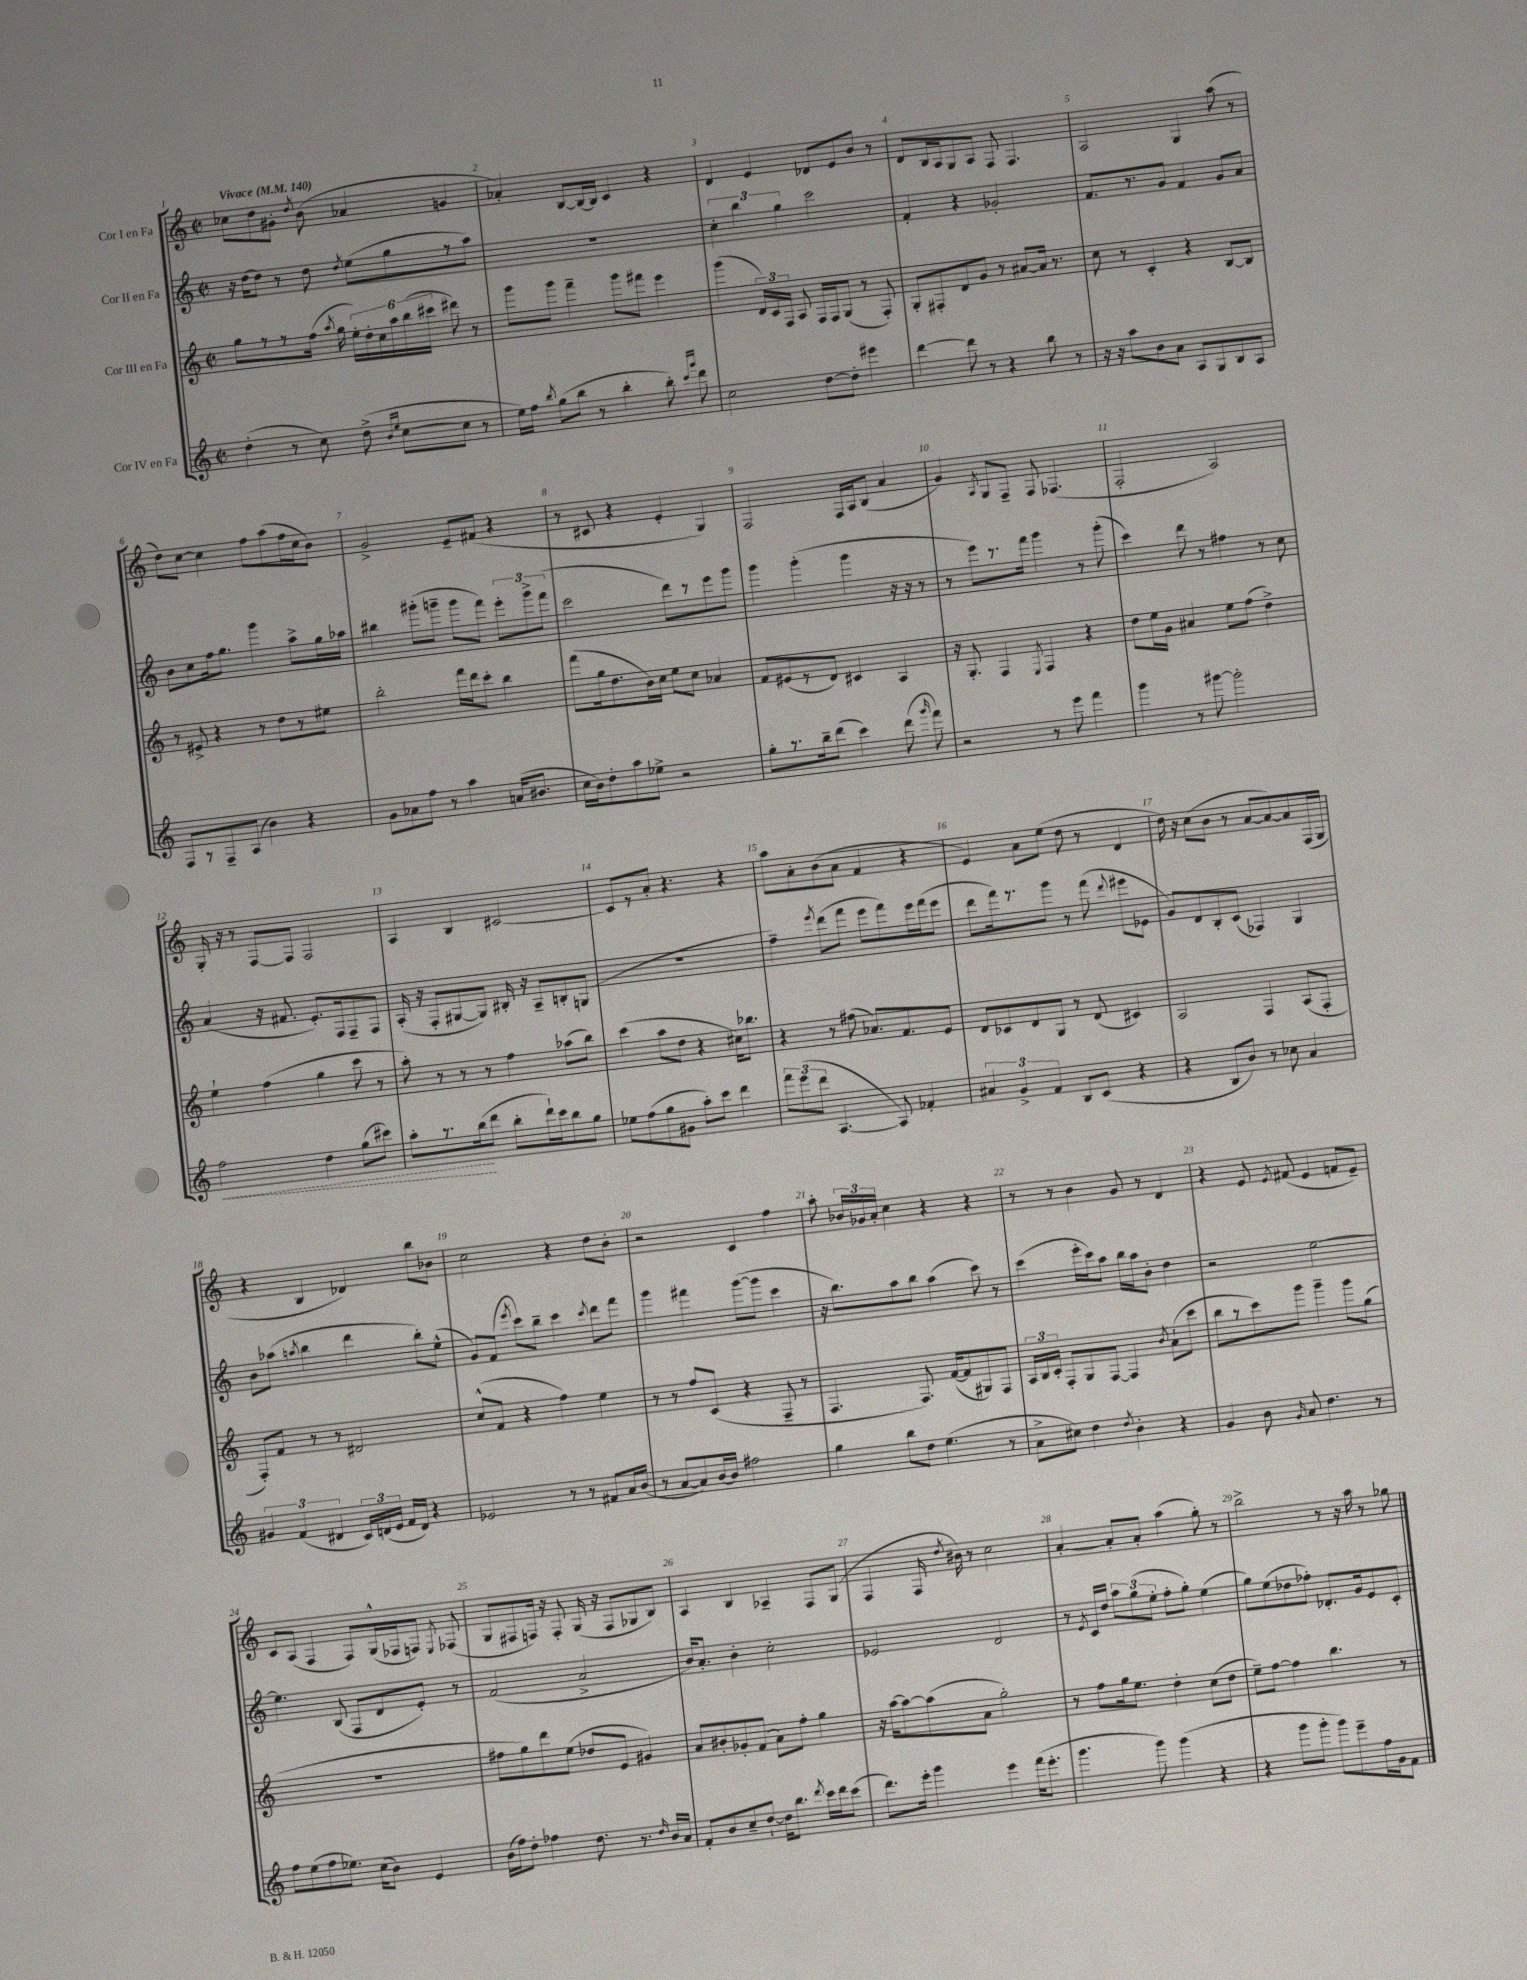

**kern	**kern	**kern	**kern
*staff4	*staff3	*staff2	*staff1
*clefG2	*clefG2	*clefG2	*clefG2
*k[]	*k[]	*k[]	*k[]
*M2/2	*M2/2	*M2/2	*M2/2
*met(c|)	*met(c|)	*met(c|)	*met(c|)
*MM140	*MM140	*MM140	*MM140
(4dd'	8gg	16r	8cc-
.	.	[16dd	.
.	8r	8dd]	8dd
8r	8r	8r	8g#'
.	.	.	8qdd
8cc)	(16ff	8dd	(8b
.	8qaa	.	.
.	16gg	.	.
.	.	8qdd	.
(8dd^	24ee')	(8ee	4a-
.	24dd'	.	.
.	24cc	.	.
16qqb	.	.	.
16qqee	.	.	.
[8cc	24aa	8gg	.
.	(24bb	.	.
.	24ccc#	.	.
8cc]	8ddd#)	8r	4g
8r	8r	8aa)	.
=	=	=	=
16ee)	8ggg	1r	4a-')
16ff	.	.	.
8qbb	.	.	.
(8gg	8ggg	.	.
8bb	4fff~	.	[8B
8r	.	.	16B_
.	.	.	16B]
4bb'	8ggg	.	4c
.	8fff#	.	.
8bb')	4eee	.	4r
16qqccc	.	.	.
16qqggg	.	.	.
8ddd	.	.	.
=	=	=	=
2cc	(4ggg	6cc'	4d
.	.	6bb	.
.	24d)	.	4e
.	24c	.	.
.	24F	6gg	.
.	8A	.	.
[8dd	16F	2ccc	8d-
.	16F	.	.
8dd']	(8G	.	8e
4eee#	8r	.	8b
.	8F')	.	8r
=	=	=	=
[4ddd	8G'	4f'	8d
.	8F#'	.	16B
.	.	.	16A
8ddd]	8d	4r	8G
8r	8g	.	8A
4r	8r	2g-'	8F
.	[8a#	.	4.F
8bb	16a#]	.	.
.	8.r	.	.
8r	.	.	.
=	=	=	=
16r	8cc	8.f	2A
16r	.	.	.
8aa	8r	.	.
.	.	8.r	.
8b	4c'	.	.
8a	.	8g	.
8A	4r	4f	4G
8G	.	.	.
8B	[8B	8g	(8aa
8A	8B]	8a	8r
=	=	=	=
8F	8r	8b	8dd)
8r	8e#^	8cc	[8cc
8F~	4r	16ff	4cc]
.	.	8.gg	.
(8A	.	.	.
4b)	8r	4ggg	8ff
.	8dd	.	(8aa
4r	8r	8aa^	16ff
.	.	.	16cc
.	8ee#	16gg	8b)
.	.	16aa-	.
=	=	=	=
8g	2bb'	4bb#	2g^
8a-	.	.	.
8ff	.	(8ggg#'	.
8r	.	8ggg~	.
4aa	16fff	8ggg	8e~
.	16ddd	.	.
.	8ccc'	8fff)	(8f#
(16a	4bb	12eee'	4r
8.b#	.	.	.
.	.	12ggg^	.
.	.	(12fff	.
=	=	=	=
16cc	(8fff	2ccc	8r
16b)	.	.	.
8dd'	16gg	.	8c#
.	8.dd	.	.
8aa	.	.	4r
8ee-^	16b)	.	.
.	16cc	.	.
2r	8ee	8ddd)	4e'
.	8cc	8r	.
.	4a-	8eee	4G)
.	.	8ggg	.
=	=	=	=
8gg'	8f	4ggg	2F
8.r	(8e#	.	.
.	8r	(4ggg'	.
16bb~	.	.	.
(8ddd	8d)	.	.
4ccc)	4c#	4ggg	16F
.	.	.	16A
.	.	.	(8B
(8ddd	4A	16r	4a
.	.	16r	.
16qqggg	.	.	.
8fff)	.	8r	.
=	=	=	=
2r	16r	8r	4g)
.	8.G'	.	.
.	.	8eee)	.
.	.	.	8qA
.	4F	8.r	8G
.	.	.	8F~
.	.	16fff	.
.	8qE	.	.
8r	4F	4ggg	8F
8eee	.	.	(4.F-
4fff	4r	8r	.
.	.	(8ggg'	.
=	=	=	=
4ggg	8dd	4ccc)	2F'
.	16ee	.	.
.	16g	.	.
8r	4a#	8ddd	.
[8ggg#	.	8r	.
2ggg#']	8ee	4ff#	2A)
.	(8ff	.	.
.	4dd^)	8r	.
.	.	8cc	.
=	=	=	=
2ff	4ee`	(4a	16G'
.	.	.	16r
.	.	.	8r
.	(4ff	16r	[8F
.	.	8.f#	.
.	.	.	8F]
4dd	4gg	8.e')	2F
.	.	16F	.
(8gg	8ccc	8F~	.
8ccc#)	8r	8F	.
=	=	=	=
8aa'	8aa')	(16A'	4A
.	.	16r	.
8.r	8r	8F'	.
.	8r	[8G#	4B
(16bb	.	.	.
8ddd	8r	8G#])	.
8bb'	4ff	16B#'	[2c#
.	.	16r	.
16ddd`)	.	8A~	.
16ccc	.	.	.
8bb	(8aa-	8B'	.
8gg	8bb)	(8G	.
=	=	=	=
8ee-	(4ccc	1r	8c#]
(8ff	.	.	8r
8gg	8aa	.	8a'
8g#	8dd	.	4.r
8aa')	4r	.	.
8ccc	.	.	.
4ddd	16cc#)	.	4r
.	8.bb-	.	.
=	=	=	=
12fff	4r	4ff~)	8aa
(12eee	.	.	.
.	.	.	8a'
12ddd	.	.	.
.	.	8qeee	.
[4.A	8r	(8ddd	(8b
.	(8ff#	8fff	8a
.	8.a-)	8eee	4f
8A])	.	8fff)	.
.	8.f	.	.
4f-'	.	16eee	4r
.	.	(16fff	.
.	8e	8eee	.
=	=	=	=
6a#	8d	8ddd	4e)
.	8c-	16fff)	.
6g^	.	.	.
.	.	8.r	.
.	8d	.	8a
6f	.	.	.
.	8G	8ggg	(8ee
8B	8r	8r	8dd
(8c	(8d	(8fff	8r
.	.	8qqddd	.
4r	4c#)	8eee#	4d
.	.	8e-	.
=	=	=	=
4r	2A	8g)	16dd)
.	.	.	16r
.	.	8d	(8cc
8B	.	8B'	8b
8b)	.	(8c	8r
8r	4F	4F-)	[8a
8cc-	.	.	8a_)
4a	(8A	4G	8a]
.	8F'	.	(16F
.	.	.	16G
=	=	=	=
6g#	8F')	8b	4r
.	8f	(8aa-	.
(6f	.	.	.
.	.	8qaa	.
.	8r	4bb	4B
6d#	.	.	.
.	8r	.	.
24c)	2d#	4ddd	4d-)
(24d	.	.	.
24e	.	.	.
16f	.	.	.
16d)	.	.	.
4r	.	8bb')	8bb
.	.	(8ee^^	8b-
=	=	=	=
2e-	(8cc^^	8g)	2cc
.	8f	(8f	.
.	.	8qeee	.
.	4r	8ccc)	.
.	.	8bb~	.
8r	4ff)	4ccc	4r
8r	.	.	.
.	.	8qccc	.
8f#	4ee	8ddd	8dd
16a	.	8fff	8b'
(16b	.	.	.
=	=	=	=
8r	8r	4ggg	2r
[8a	8r	.	.
8a])	8ff	4fff#	.
[16b	(8c	.	.
16b]	.	.	.
2ff#	4r	([8ggg	4c
.	.	8ggg]	.
.	8F~	4ccc	4ff
.	8r	.	.
=	=	=	=
4gg	4.F	16r	8aa'
.	.	8.bb)	.
.	.	.	24b-
.	.	.	24g-
.	.	.	24a'
8bb	.	8aa	4cc
8dd	8.F)	8bb	.
(4.ee	.	(4aa	4r
.	([16f	.	.
.	8f]	.	.
.	8G#)	8ccc)	4r
8r	8F	8r	.
=	=	=	=
8a^	24A	(4ccc	8r
.	24B	.	.
.	24c'	.	.
8cc#)	8F'	.	8r
4dd	8G	16eee'	4b
.	.	16ccc)	.
.	[8F	8aa	.
8qdd	.	.	.
4b'	4F]	16bb	8g
.	.	16aa	.
.	.	8b'	8r
.	8qb	.	.
4r	(8a`	4dd	4d
.	8ccc	.	.
=	=	=	=
4g	8bb	2r	4r
.	8r	.	.
8b	8ccc)	.	8e
16qqg	.	.	8qe
8a	8ggg	.	(8f#
4.dd	4ggg~	[2ee	4e
.	8ggg	.	8f
8r	(8gg	.	8e~)
=	=	=	=
8ff	1r	4.ee]	8c
(8ee	.	.	(8A
8ff	.	.	4F
8.ee-)	.	(8B	.
.	.	8F	8F)
(16cc	.	.	.
8b)	.	8d	(16G^^
.	.	.	16F-
4e	.	8e')	8F)
.	.	.	8qE
.	.	8r	(8F-
=	=	=	=
(16b	8ff#	(2f	8G
16ff)	.	.	.
8dd'	8gg)	.	8F#
4ff-	8ddd	.	16F)
.	.	.	16r
.	(8ee	.	8F'
8.dd	8dd-	2a^	(16G
.	.	.	16r
.	8e	.	8F
8.r	.	.	.
.	4g#)	.	8G-
16qqdd	.	.	.
16b	.	.	8B)
16a	.	.	.
=	=	=	=
8f'	8a	16b)	4A
.	.	8.a'	.
8b	8b#'	.	.
8cc~	8g-'	4b'	4B
[8dd`	(8f	.	.
16dd]	8a)	2cc'	4A-~
8.bb	.	.	.
.	8ff'	.	.
8qddd	.	.	.
16ccc	4gg	.	8F
16ddd	.	.	.
(8ccc	.	.	(8G
=	=	=	=
8.ddd)	16r	2e-	4F
.	[16aa	.	.
.	8aa_	.	.
16eee'	.	.	.
4ggg	(8aa]	.	16F
.	.	.	8qdd
.	.	.	16b#)
.	8a	.	8r
4eee	2gg')	2d	2cc
(16fff	.	.	.
8.eee'	.	.	.
=	=	=	=
4.ggg	8r	8r	[4a'
.	.	8qe	.
.	8ff	16c	.
.	.	16dd	.
.	16gg	12aa	8a']
.	8.ee	.	.
.	.	(12gg	.
8ggg)	.	.	8a'
.	.	12ee'	.
(4ggg	4dd'	8ff'	(4aa
.	.	8gg')	.
4r	(8cc	(4ee	8gg')
.	8dd	.	8r
=	=	=	=
4r	8ee~)	8gg)	2bb^
.	[8ff	(8ee	.
8ggg	4ff]	8dd-	.
8ggg'	.	8ff-')	.
8ggg)	4.bb	8.d-'	8r
8eee~	.	.	16r
.	.	16g	16aa
16ff	.	8e	8r
16g	.	.	.
8f	8r	8c'	8gg-
==	==	==	==
*-	*-	*-	*-
